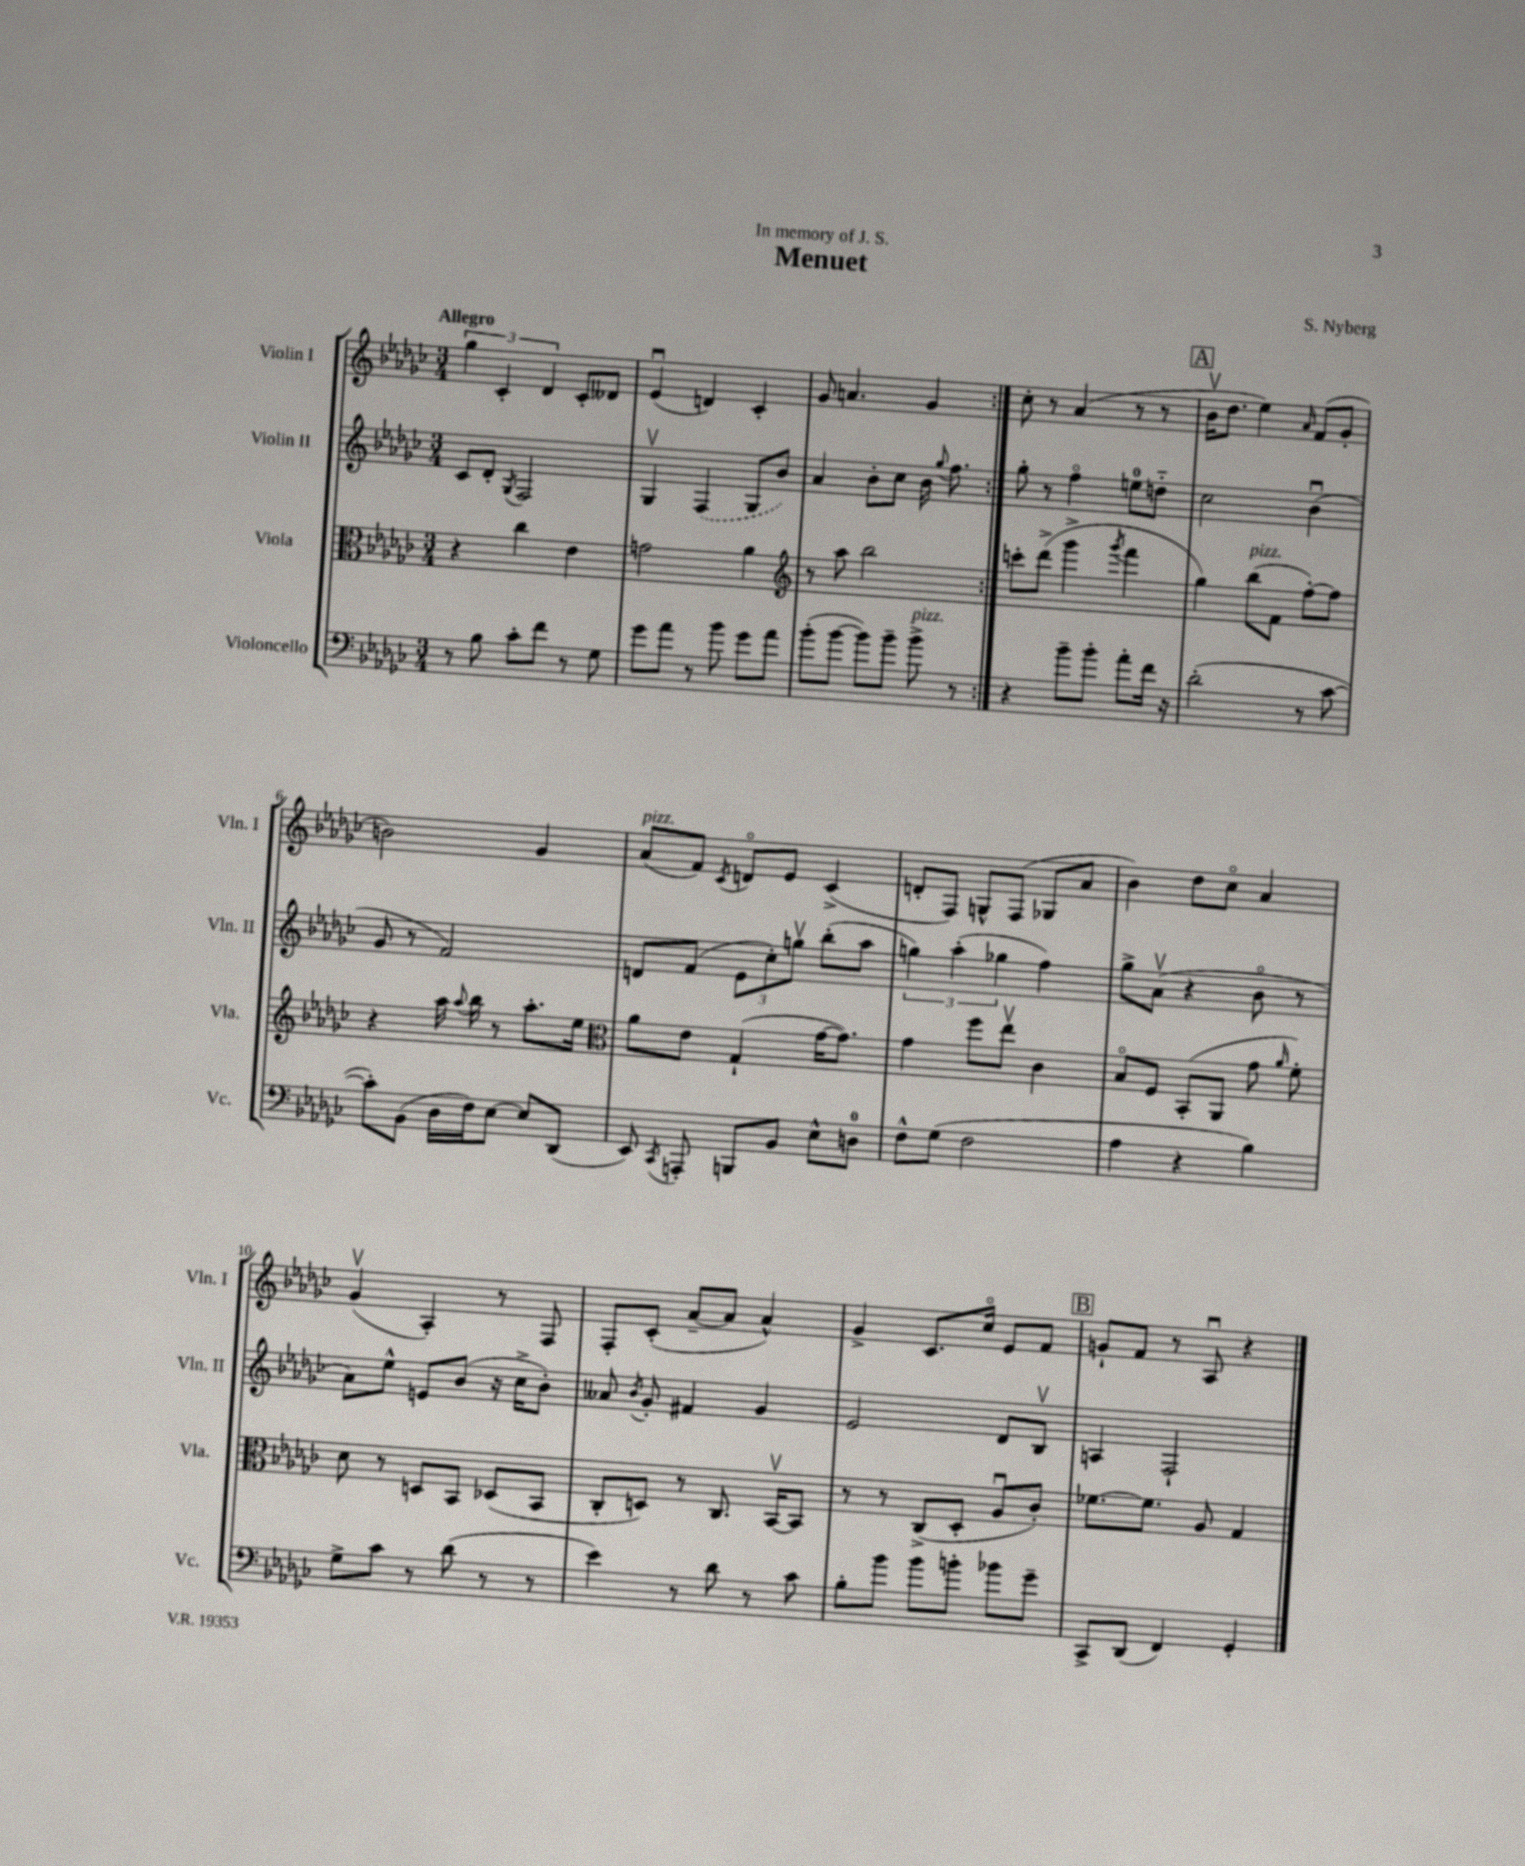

**kern	**kern	**kern	**kern
*part4	*part3	*part2	*part1
*staff4	*staff3	*staff2	*staff1
*I"Violoncello	*I"Viola	*I"Violin II	*I"Violin I
*I'Vc.	*I'Vla.	*I'Vln. II	*I'Vln. I
*clefF4	*clefC3	*clefG2	*clefG2
*k[b-e-a-d-g-c-]	*k[b-e-a-d-g-c-]	*k[b-e-a-d-g-c-]	*k[b-e-a-d-g-c-]
*M3/4	*M3/4	*M3/4	*M3/4
=1	=1	=1	=1
!	!	!	!LO:TX:a:B:t=Allegro
8r	4r	8c-/L	6gg-\
8B-\	.	8d-'/J	.
.	.	.	6c-'/
.	.	8qG-/	.
8c-'\L	4cc-\	2F/	.
.	.	.	6d-/
8f\J	.	.	.
8r	4e-\	.	8c-'/L
8G-\	.	.	8d--X/J
=2	=2	=2	=2
8g-\L	2gn\	4G-v/	(4e-u/
8a-\J	.	.	.
8r	.	(4F/	4dn/)
8b-\	.	.	.
8g-\L	4a-\	8G-/L	4c-'/
8a-\J	.	8b-/J)	.
=3	=3	=3	=3
*	*clefG2	*	*
(8b-'\L	8r	4a-/	8g-/
[8b-\J	8aa-\	.	4.an/
8b-\L])	2bb-\	8b-'\L	.
8b-~\J	.	8cc-\J	.
!LO:TX:a:i:t=pizz.	!	!	!
8b-^\	.	16b-\	4g-/
.	.	8qqgg-/	.
.	.	8.ff\	.
8r	.	.	.
=4:|!	=4:|!	=4:|!	=4:|!
4r	8cccn'\L	8gg-'\	8cc-'\
.	(8ddd-^\J	8r	8r
8b-~\L	4ggg-^\	4ff\	(4a-/
8b-'\J	.	.	.
.	8qggg-/	.	.
8a-'\L	4fff\	8een\L	8r
16f\Jk	.	8ddn\J	8r
16r	.	.	.
!!LO:REH:place=s1:t=A
=5	=5	=5	=5
(2d-'\	4gg-\)	2cc-\	16b-v\KL
.	.	.	8.dd-\J
!	!LO:TX:a:i:t=pizz.	!	!
.	(8bb-\L	.	4ee-\)
.	8f\J	.	.
.	.	.	16qqa-/
8r	[8ff'\L)	(4b-u\	(8f/L
[8c-\	8ff\J]	.	8g-'/J
!!LO:LB:g=z
=6	=6	=6	=6
8c-'\L])	4r	8g-/	2bn\)
(8BB-\J	.	8r	.
16D-\LL	16aa-\	2f/)	.
.	8qqaa-/	.	.
16F\J)	16bb-\	.	.
[8E-\J	8r	.	.
8E-/L]	8.aa-'\L	.	4g-/
(8DD-/J	.	.	.
.	16ee-\Jk	.	.
=7	=7	=7	=7
*	*clefC3	*	*
!	!	!	!LO:TX:a:i:t=pizz.
8EE-/)	8a-\L	8dn/L	(8a-/L
8qCC-/	.	.	.
8AAAn'/	8e-\J	(8f/J	8f/J)
.	.	.	8qc-/
8BBBn/L	(4G-`/	12e-\L	8dn/L
.	.	12cc-'\)	.
8BB-/J	.	.	8e-/J
.	.	12ggnv\J	.
8E-^^\L	[16g-\KL	(8bb-'\L	(4c-^/
.	8.g-\J])	.	.
8Dn\J	.	8aa-\J	.
=8	=8	=8	=8
8F^^\L	4g-\	6ggn\)	8dn'/L
(8G-\J	.	.	8F/J)
.	.	(6aa-'\	.
2F\	8ff\L	.	8Gn^^/L
.	.	6gg-X\	.
.	8ee-v\J	.	(8F/J
.	4c-\	4ff\)	8G-X/L
.	.	.	8a-/J
=9	=9	=9	=9
4A-\	8B-/L	8gg-^\L	4b-\)
.	8F/J	(8a-v\J	.
4r	(8BB-'/L	4r	8dd-\L
.	8AA-/J	.	8cc-\J
4B-\)	8g-\	8b-\	4a-/
.	16qqa-/	.	.
.	8f'\)	8r	.
!!LO:LB:g=z
=10	=10	=10	=10
8G-^\L	8d-\	8a-\L)	(4g-v/
8c-\J	8r	8ee-^^\J	.
8r	8Dn/L	8en/L	4A-'/)
(8d-\	8BB-/J	(8b-/J	.
8r	(8D-X/L	16r	8r
.	.	16cc-^\KL	.
8r	8BB-/J	8b-'\J)	8F/
=11	=11	=11	=11
4e-\)	8C-'/L	8a--X/	8F'/L
.	.	8qb-/	.
.	8Dn/J)	8g-'/	(8c-'/J
8r	8r	4f#X/	[8a-~/L
8d-\	8.C-/	.	8a-/J]
8r	.	4g-/	4a-^^/)
.	[16BB-v/KL	.	.
8c-\	8BB-/J]	.	.
=12	=12	=12	=12
8B-'\L	8r	2e-/	4g-^/
8b-\J	8r	.	.
8b-\L	(8C-^/L	.	8.c-/L
8bn'\J	8D-'/J	.	.
.	.	.	16cc-/Jk
8b-X\L	8A-u/L	8d-/L	8e-/L
8g-~\J	8c-'/J)	8B-v/J	8f/J
!!LO:REH:place=s1:t=B
=13	=13	=13	=13
8CC-^/L	[8.f-X\L	4An/	8gn`/L
(8DD-/J	.	.	8f/J
.	8.f-\J]	.	.
4FF/)	.	2F`/	8r
.	8A-/	.	8A-u/
4GG-'/	4G-/	.	4r
==	==	==	==
*-	*-	*-	*-
